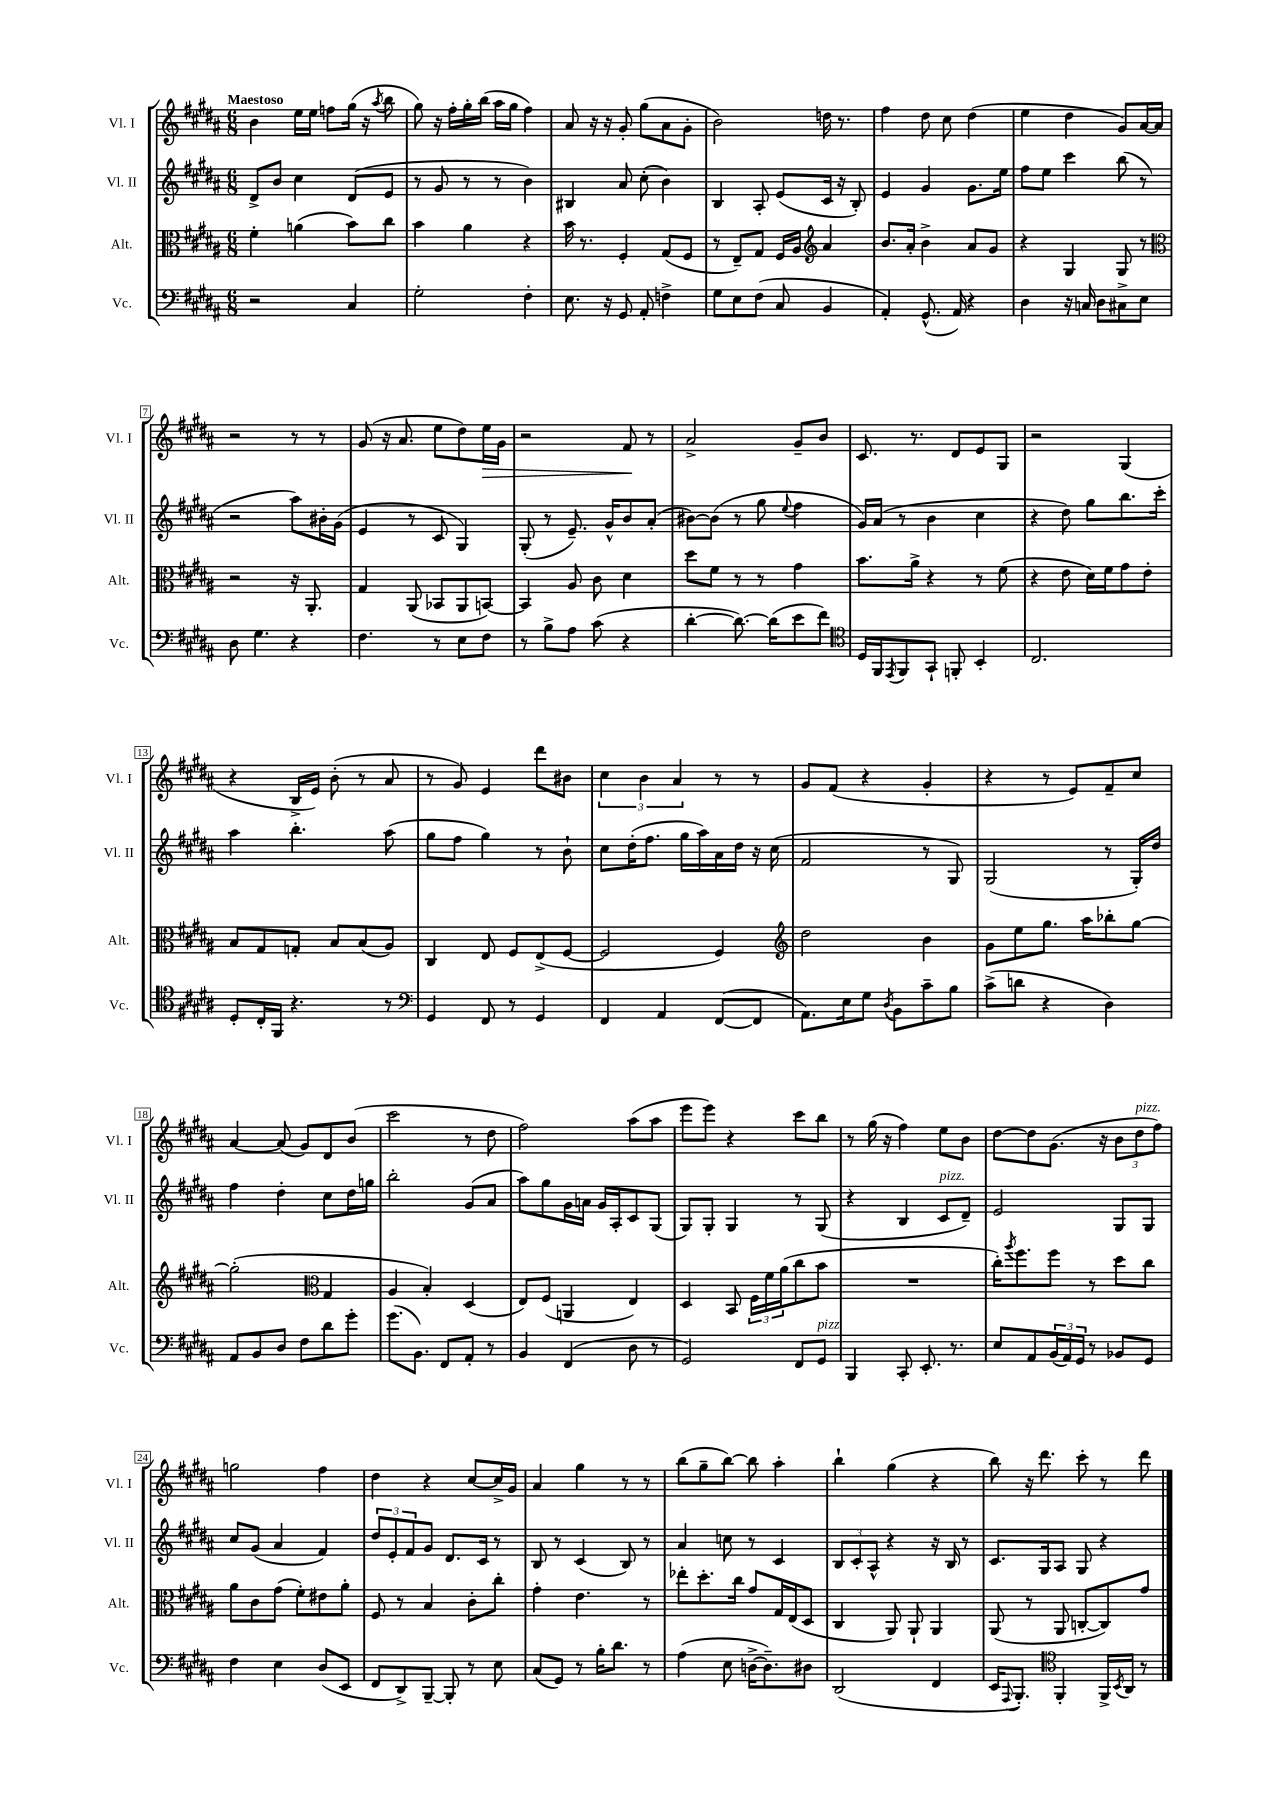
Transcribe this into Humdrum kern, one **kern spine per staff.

**kern	**kern	**kern	**kern
*staff4	*staff3	*staff2	*staff1
*clefF4	*clefC3	*clefG2	*clefG2
*k[f#c#g#d#a#]	*k[f#c#g#d#a#]	*k[f#c#g#d#a#]	*k[f#c#g#d#a#]
*M6/8	*M6/8	*M6/8	*M6/8
2r	4f#'	8d#^	4b
.	.	8b	.
.	(4a	4cc#	16ee
.	.	.	16ee
.	.	.	8ff
4C#	8b)	(8d#	(16gg#
.	.	.	16r
.	.	.	8qaa#
.	8cc#	8e	8bb
=	=	=	=
2G#'	4b	8r	8gg#)
.	.	8g#	16r
.	.	.	16ff#'
.	4a#	8r	16gg#'
.	.	.	(16bb
.	.	8r	16aa#
.	.	.	16gg#
4F#'	4r	4b)	4ff#)
=	=	=	=
8.E	16b	4B#	8a#
.	8.r	.	.
.	.	.	16r
16r	.	.	16r
8GG#	4F#'	8a#	8g#'
8AA#'	.	(8cc#'	(8gg#
4F^	(8G#	4b)	8a#
.	8F#	.	8g#'
=	=	=	=
8G#	8r	4B	2b)
8E	8E~)	.	.
(8F#	8G#	8A#'	.
8C#	16F#	(8e	.
.	16A#	.	.
*	*clefG2	*	*
4BB	4a#	16c#	16dd
.	.	16r	8.r
.	.	8B')	.
=	=	=	=
4AA#')	8.b	4e	4ff#
.	16a#'	.	.
(8.GG#^^	4b^	4g#	8dd#
.	.	.	8cc#
16AA#)	.	.	.
4r	8a#	8.g#	(4dd#
.	8g#	.	.
.	.	16ee	.
=	=	=	=
4D#	4r	8ff#	4ee
.	.	8ee	.
16r	4G#	4ccc#	4dd#
16C	.	.	.
8D#	.	.	.
8C#^	8G#	(8bb	8g#)
8E	8r	8r	[16a#
.	.	.	16a#]
=	=	=	=
*	*clefC3	*	*
8D#	2r	2r	2r
4.G#	.	.	.
4r	16r	8aa#)	8r
.	8.AA#'	.	.
.	.	16b#'	8r
.	.	(16g#	.
=	=	=	=
4.F#	4G#	4e	(8g#
.	.	.	16r
.	.	.	8.a#
.	(8AA#	8r	.
8r	8BB-	8c#	8ee
8E	8AA#	4G#)	8dd#)
8F#	[8BB)	.	16ee
.	.	.	16g#
=	=	=	=
8r	4BB]	(8G#'	2r
8B^	.	8r	.
8A#	8A#	8.e~)	.
(8c#	8c#	.	.
.	.	16g#^^	.
4r	4d#	8b	8f#
.	.	(8a#'	8r
=	=	=	=
[4d#'	8dd#	[8b#)	2a#^
.	8f#	(8b#]	.
8.d#_)	8r	8r	.
.	8r	8gg#	.
(16d#]	.	.	.
.	.	8qqee	.
8e	4g#	4ff#	8g#~
8f#)	.	.	8b
=	=	=	=
*clefC4	*	*	*
16D#	8.b	16g#)	8.c#
16FF#	.	(16a#	.
8qEE	.	.	.
8FF#	.	8r	.
.	16a#^	.	8.r
8GG#`	4r	4b	.
8FF'	.	.	8d#
4BB'	8r	4cc#	8e
.	(8f#	.	8G#
=	=	=	=
2.C#	4r	4r	2r
.	8e	8dd#)	.
.	16d#)	8gg#	.
.	16f#	.	.
.	8g#	8.bb	(4G#
.	8e'	.	.
.	.	16ccc#'	.
=	=	=	=
8D#'	8B	4aa#	4r
16C#'	8G#	.	.
16FF#	.	.	.
4.r	8G'	4.bb'	16B^
.	.	.	16e)
.	8B	.	(8b'
.	(8B	.	8r
8r	8A#)	(8aa#	8a#
=	=	=	=
*clefF4	*	*	*
4GG#	4C#	8gg#	8r
.	.	8ff#	8g#)
8FF#	8E	4gg#)	4e
8r	8F#	.	.
4GG#	(8E^	8r	8ddd#
.	[8F#	8b`	8b#
=	=	=	=
4FF#	2F#]	8cc#	6cc#
.	.	(16dd#'	.
.	.	.	6b
.	.	8.ff#	.
4AA#	.	.	.
.	.	.	6a#
.	.	16gg#	.
.	.	16aa#)	.
([8FF#	4F#)	16a#	8r
.	.	16dd#	.
8FF#]	.	16r	8r
.	.	(16cc#	.
=	=	=	=
*	*clefG2	*	*
8.AA#)	2dd#	2f#	8g#
.	.	.	(8f#
16E	.	.	.
8G#	.	.	4r
8qD#	.	.	.
8BB	.	.	.
8c#~	4b	8r	4g#'
8B	.	8G#)	.
=	=	=	=
(8c#^	8g#	(2G#	4r
8d	8ee	.	.
4r	8.gg#	.	8r
.	.	.	8e)
.	16aa#	.	.
4D#)	8bb-'	8r	8f#~
.	[8gg#	16G#')	8cc#
.	.	16dd#	.
=	=	=	=
8AA#	(2gg#']	4ff#	[4a#
8BB	.	.	.
8D#	.	4dd#'	(8a#]
8F#	.	.	8g#)
*	*clefC3	*	*
8d#	4G#	8cc#	8d#
8g#'	.	16dd#	(8b
.	.	16gg	.
=	=	=	=
(8.g#	4A#	2bb'	2ccc#
8.BB)	.	.	.
.	4B')	.	.
8FF#	.	.	.
8AA#'	(4D#	(8g#	8r
8r	.	8a#	8dd#
=	=	=	=
4BB	8E)	8aa#)	2ff#)
.	(8F#	8gg#	.
(4FF#	4AA	16g#	.
.	.	16a	.
.	.	16g#	.
.	.	16A#'	.
8D#	4E)	8c#	(8aa#
8r	.	(8G#	8aa#
=	=	=	=
2GG#)	4D#	8G#)	8eee
.	.	8G#'	8eee)
.	8BB	4G#	4r
.	24F#	.	.
.	24f#	.	.
.	(24a#	.	.
8FF#	8cc#	8r	8ccc#
8GG#	8b	(8G#	8bb
=	=	=	=
4BBB	2.r	4r	8r
.	.	.	(16gg#
.	.	.	16r
8CC#'	.	4B	4ff#)
8.EE'	.	.	.
.	.	8c#	8ee
8.r	.	.	.
.	.	8d#~)	8b
=	=	=	=
8E	16cc#')	2e	[8dd#
.	8qaa#	.	.
.	8.ff#	.	.
8AA#	.	.	8dd#]
(24BB	8ff#	.	(8.g#
24AA#)	.	.	.
24GG#	.	.	.
8r	8r	.	.
.	.	.	16r
8BB-	8dd#	8G#	12b
.	.	.	12dd#
8GG#	8cc#	8G#	.
.	.	.	12ff#)
=	=	=	=
4F#	8a#	8cc#	2gg
.	8c#	(8g#	.
4E	(8g#	4a#	.
.	8f#')	.	.
(8D#	8e#	4f#)	4ff#
8EE	8a#'	.	.
=	=	=	=
8FF#	8F#	12dd#	4dd#
.	.	12e'	.
8DD#^)	8r	.	.
.	.	12f#	.
[8BBB~	4B	8g#	4r
8BBB']	.	8.d#	.
8r	8c#'	.	[8cc#
.	.	16c#	.
8E	8cc#'	8r	16cc#^]
.	.	.	16g#
=	=	=	=
(8C#	4g#'	8B	4a#
8GG#)	.	8r	.
8r	4.e	(4c#	4gg#
16B'	.	.	.
8.d#	.	.	.
.	.	8B)	8r
8r	8r	8r	8r
=	=	=	=
(4A#	8ee-'	4a#	(8bb
.	8.dd#'	.	8gg#~
8E	.	8cc	[8bb)
.	16cc#	.	.
[16D^	8g#	8r	8bb]
8.D~])	.	.	.
.	16G#	4c#	4aa#'
.	(16E	.	.
8D#	8D#	.	.
=	=	=	=
(2DD#	4C#	12B	4bb`
.	.	12c#'	.
.	.	12A#^^	.
.	8AA#)	4r	(4gg#
.	8AA#`	.	.
4FF#	4AA#	16r	4r
.	.	16B	.
.	.	8r	.
=	=	=	=
16EE	(8AA#	8.c#	8bb)
8qqAAA#	.	.	.
8.BBB')	.	.	.
.	8r	.	16r
.	.	16G#	8.ddd#
*clefC4	*	*	*
4FF#'	8AA#	8A#	.
.	[8C'	8G#	8ccc#'
16FF#^	8C])	4r	8r
8qBB	.	.	.
16AA#	.	.	.
8r	8g#	.	8ddd#
==	==	==	==
*-	*-	*-	*-
